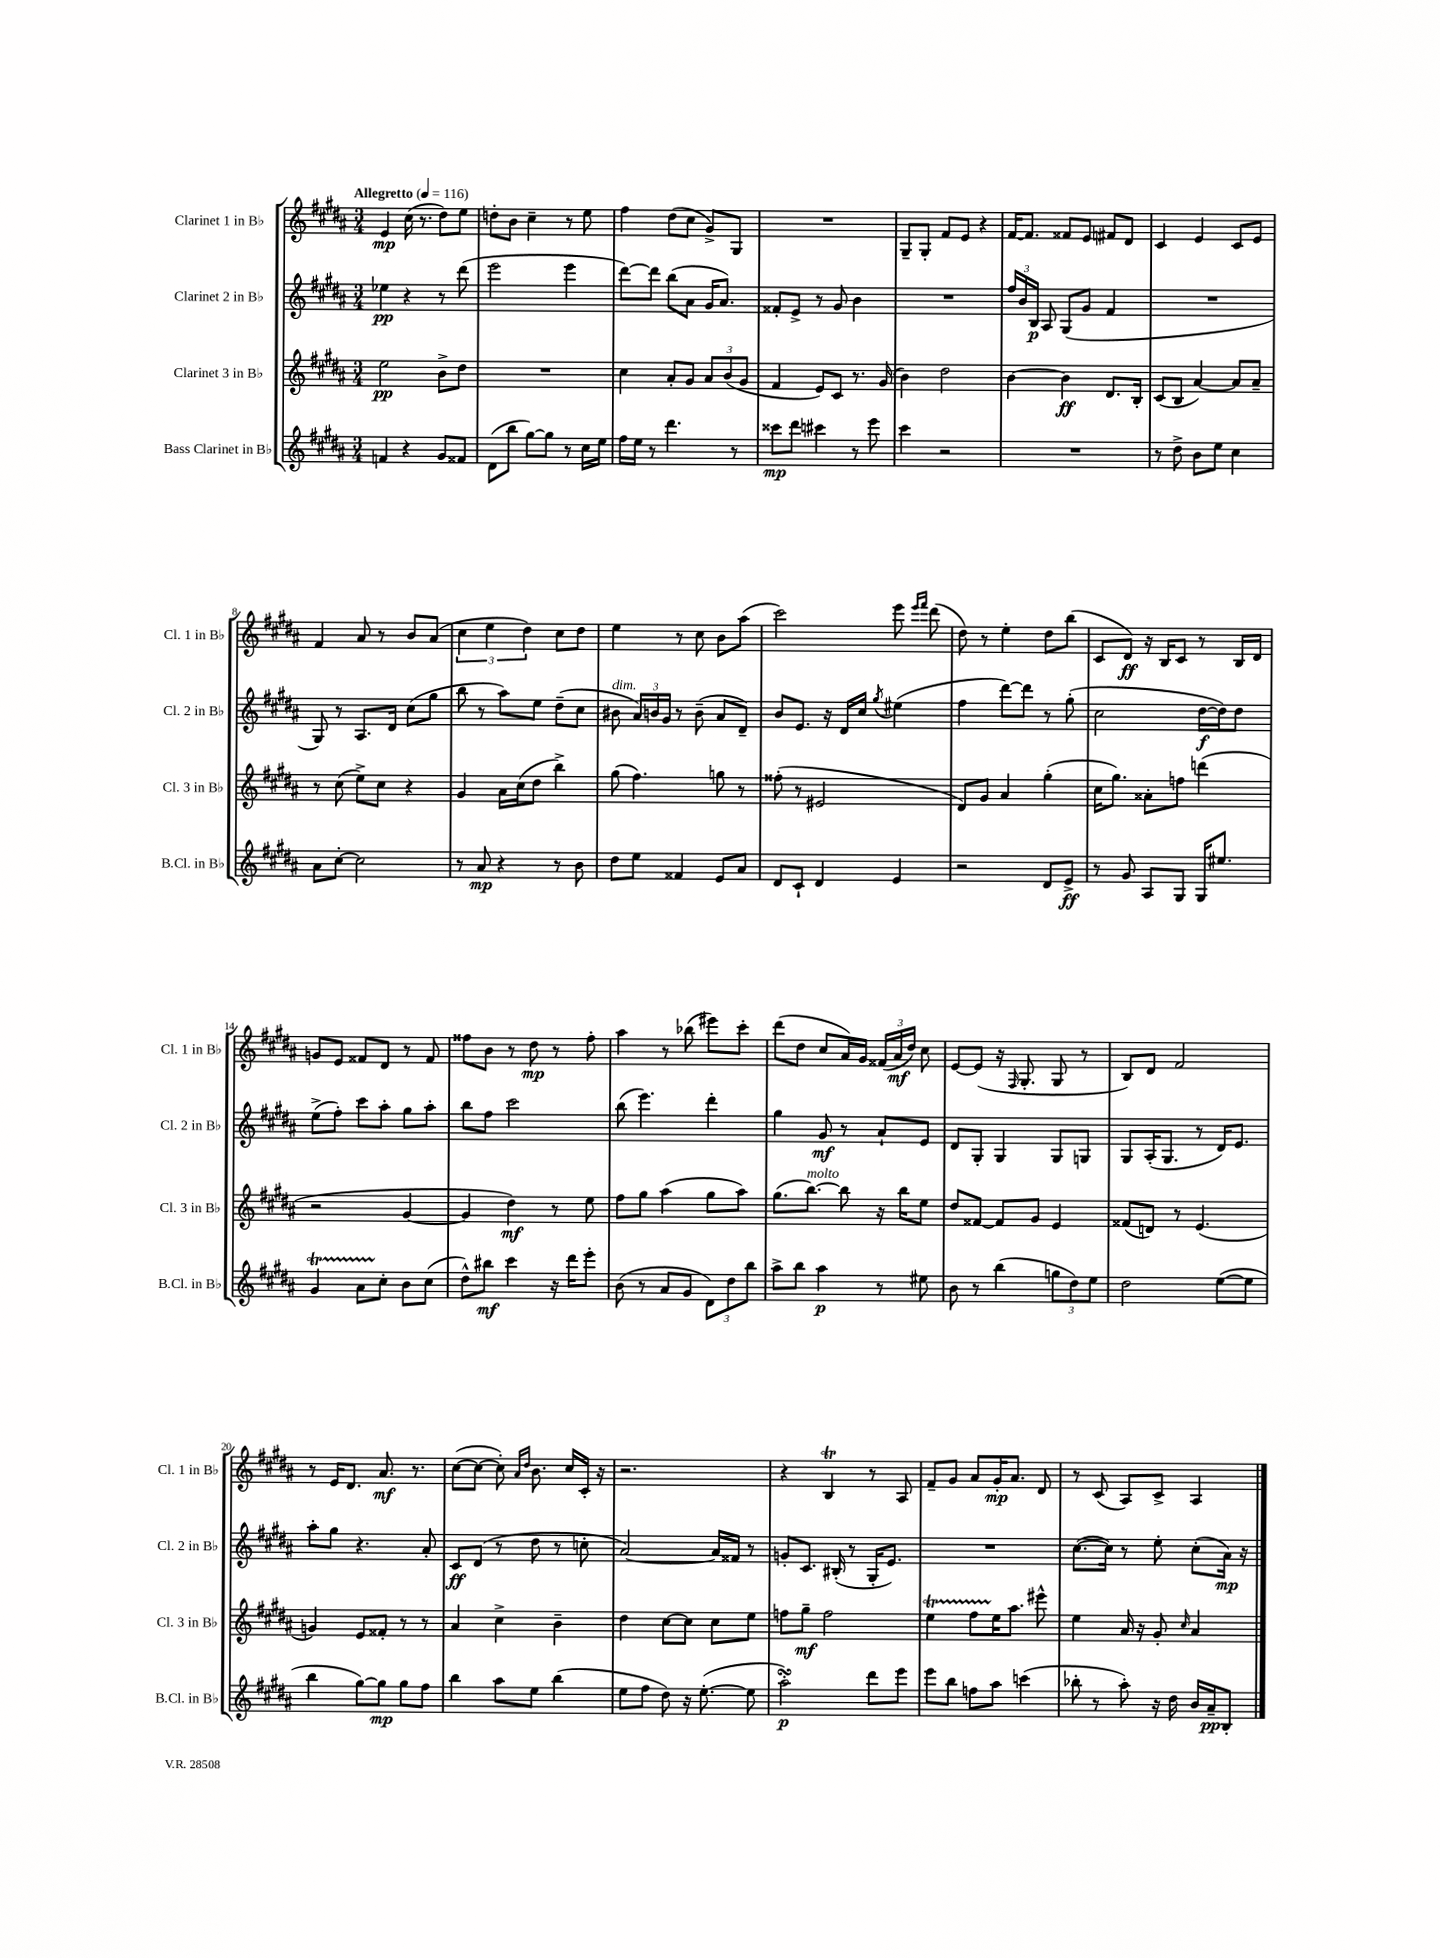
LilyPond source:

<<
\new StaffGroup <<
\new Staff = "s0" \with { instrumentName = "Clarinet 1 in Bb" shortInstrumentName = "Cl. 1 in Bb" } {
    \clef treble \key b \major \numericTimeSignature \time 3/4 \tempo "Allegretto" 4 = 116
    \autoBeamOff e'4\mp cis''16( r8. dis''8[) e''8] |
    d''8[-. b'8] cis''4-- r8 e''8 |
    fis''4 dis''8[( cis''8] gis'8[->) gis8] |
    R2. |
    gis8[-- gis8]-. fis'8[ e'8] r4 |
    fis'16[~ fis'8.] fisis'8[ e'8] fis'8[ dis'8] |
    cis'4 e'4 cis'8[ e'8] |
    fis'4 ais'8 r8 b'8[ ais'8]( |
    \tuplet 3/2 { cis''4 e''4 dis''4) } cis''8[ dis''8] |
    e''4 r8 cis''8 b'8[ ais''8]( |
    cis'''2) e'''8 \grace { e'''16[ fis'''16] } dis'''8( |
    dis''8) r8 e''4-. dis''8[ b''8]( |
    cis'8[ dis'8]\ff) r16 b16[ cis'8] r8 b16[ dis'16] |
    g'8[ e'8] fisis'8[ dis'8] r8 fisis'8 |
    fisis''8[ b'8] r8 dis''8\mp r8 fisis''8-. |
    ais''4 r8 bes''8( eis'''8[) cis'''8]-. |
    dis'''8[( dis''8] cis''8[ ais'16) gis'16] \tuplet 3/2 { fisis'16[( ais'16\mf dis''16]) } cis''8 |
    e'8[~ e'8]( r16 \grace { fis16 } gis8.-. gis8 r8 |
    b8[) dis'8] fis'2 |
    r8 e'16[ dis'8.] ais'8.\mf r8. |
    cis''8[~( cis''8]~ cis''8-.) \grace { ais'16[ dis''16] } b'8. cis''16[ cis'16]-. r16 |
    r2. |
    r4 b4\trill r8 ais8 |
    fis'8[-- gis'8] ais'8[ gis'16-.\mp ais'8.] dis'8 |
    r8 cis'8( ais8[) cis'8]-> ais4 \bar "|." |
}
\new Staff = "s1" \with { instrumentName = "Clarinet 2 in Bb" shortInstrumentName = "Cl. 2 in Bb" } {
    \clef treble \key b \major \numericTimeSignature \time 3/4
    \autoBeamOff ees''4\pp r4 r8 dis'''8( |
    e'''2 e'''4 |
    dis'''8[~) dis'''8] b''8[( ais'8] gis'16[ ais'8.]) |
    fisis'8[-. e'8]-> r8 gis'8 b'4 |
    R2. |
    \tuplet 3/2 { fis''16[ b'16 b16]\p } ais8 gis8[( gis'8] fis'4 |
    R2. |
    gis8) r8 ais8.[ dis'16] cis''8[( gis''8] |
    b''8 r8 ais''8[) e''8] dis''8[--( cis''8] |
    bis'8^\markup { \italic "dim." } \tuplet 3/2 { ais'16[) b'16 gis'16] } r8 b'8--( ais'8[ dis'8]--) |
    b'8[ e'8.] r16 dis'16[ cis''16] \acciaccatura { gis''8 } eis''4( |
    fis''4 dis'''8[~) dis'''8] r8 gis''8-.( |
    cis''2 dis''16[~\f dis''16) dis''8] |
    e''8[->( fis''8]-.) cis'''8[ ais''8]-. gis''8[ ais''8]-. |
    b''8[ fis''8] cis'''2 |
    b''8( e'''4.) dis'''4-. |
    gis''4 gis'8\mf r8 ais'8[-! e'8] |
    dis'8[ gis8]-. gis4 gis8[ g8] |
    gis8[ ais16-.( gis8.] r8 dis'16[) e'8.] |
    ais''8[-. gis''8] r4. ais'8-. |
    cis'8[\ff dis'8]( r8 dis''8 r8 c''8-. |
    ais'2~) ais'16[ fisis'16] r8 |
    g'8[-. cis'8.] bis16-.( r8 gis16[-. e'8.]) |
    R2. |
    cis''8.[~( cis''16]) r8 e''8-. cis''8[-.( ais'16]\mp) r16 \bar "|." |
}
\new Staff = "s2" \with { instrumentName = "Clarinet 3 in Bb" shortInstrumentName = "Cl. 3 in Bb" } {
    \clef treble \key b \major \numericTimeSignature \time 3/4
    \autoBeamOff e''2\pp b'8[-> dis''8] |
    R2. |
    cis''4 ais'8[-. gis'8] \tuplet 3/2 { ais'8[ b'8( gis'8] } |
    fis'4 e'8[) cis'8] r8. gis'16( |
    b'4) dis''2 |
    b'4~ b'4\ff dis'8.[ b16]-. |
    cis'8[( b8] ais'4~) ais'8[ ais'8]-- |
    r8 cis''8( e''8[->) cis''8] r4 |
    gis'4 ais'16[ cis''16( dis''8] b''4->) |
    gis''8( fis''4.) g''8 r8 |
    fisis''8-.( r8 eis'2 |
    dis'8[) gis'8] ais'4 gis''4-.( |
    cis''16[ gis''8.]) aisis'8[-. f''8] d'''4( |
    r2 gis'4~ |
    gis'4 dis''4\mf) r8 e''8 |
    fis''8[ gis''8] ais''4( gis''8[ ais''8]) |
    gis''8.[( b''8.]~^\markup { \italic "molto" }) b''8 r16 b''16[ e''8] |
    dis''8[ fisis'8]~ fisis'8[ gis'8] e'4 |
    fisis'8[( d'8]) r8 e'4.( |
    g'4) e'8[ fisis'8]-. r8 r8 |
    ais'4 cis''4-> b'4-- |
    dis''4 cis''8[~ cis''8] cis''8[ e''8] |
    f''8[ gis''8]--\mf f''2 |
    e''4\startTrillSpan fis''8[ e''16\stopTrillSpan ais''8.] eis'''8-^ |
    e''4 ais'16 r16 gis'8-. \grace { cis''16 } ais'4 \bar "|." |
}
\new Staff = "s3" \with { instrumentName = "Bass Clarinet in Bb" shortInstrumentName = "B.Cl. in Bb" } {
    \clef treble \key b \major \numericTimeSignature \time 3/4
    \autoBeamOff f'4 r4 gis'8[ fisis'8] |
    dis'8[( b''8] gis''8[~) gis''8] r8 cis''16[ e''16] |
    fis''16[ e''16] r8 dis'''4. r8 |
    cisis'''8[\mp dis'''8] cis'''4 r8 e'''8 |
    cis'''4 r2 |
    R2. |
    r8 dis''8-> b'8[ e''8] cis''4 |
    ais'8[ cis''8]~-. cis''2 |
    r8 ais'8\mp r4 r8 b'8 |
    dis''8[ e''8] fisis'4 e'8[ ais'8] |
    dis'8[ cis'8]-! dis'4 e'4 |
    r2 dis'8[ e'8]->\ff |
    r8 gis'8 ais8[ gis8] gis16[ eis''8.] |
    gis'4\startTrillSpan ais'8[ cis''8]-.\stopTrillSpan b'8[ cis''8]( |
    dis''8[-^) bis''8]\mf cis'''4 r16 dis'''16[ e'''8]-. |
    b'8( r8 ais'8[ gis'8] \tuplet 3/2 { dis'8[) dis''8 b''8] } |
    ais''8[-> b''8] ais''4\p r8 eis''8 |
    b'8 r8 b''4( \tuplet 3/2 { g''8[ dis''8) e''8] } |
    dis''2 e''8[~( e''8] |
    b''4 gis''8[~) gis''8]\mp gis''8[ fis''8] |
    b''4 ais''8[ e''8] b''4( |
    e''8[ fis''8] dis''8) r16 e''8.~-.( e''8 |
    ais''2-.\turn\p) dis'''8[ e'''8] |
    e'''8[ b''8] f''8[ ais''8] c'''4( |
    bes''8-. r8 ais''8-.) r16 dis''16 b'16[ ais'16--\pp b8]-. \bar "|." |
}
>>
>>
